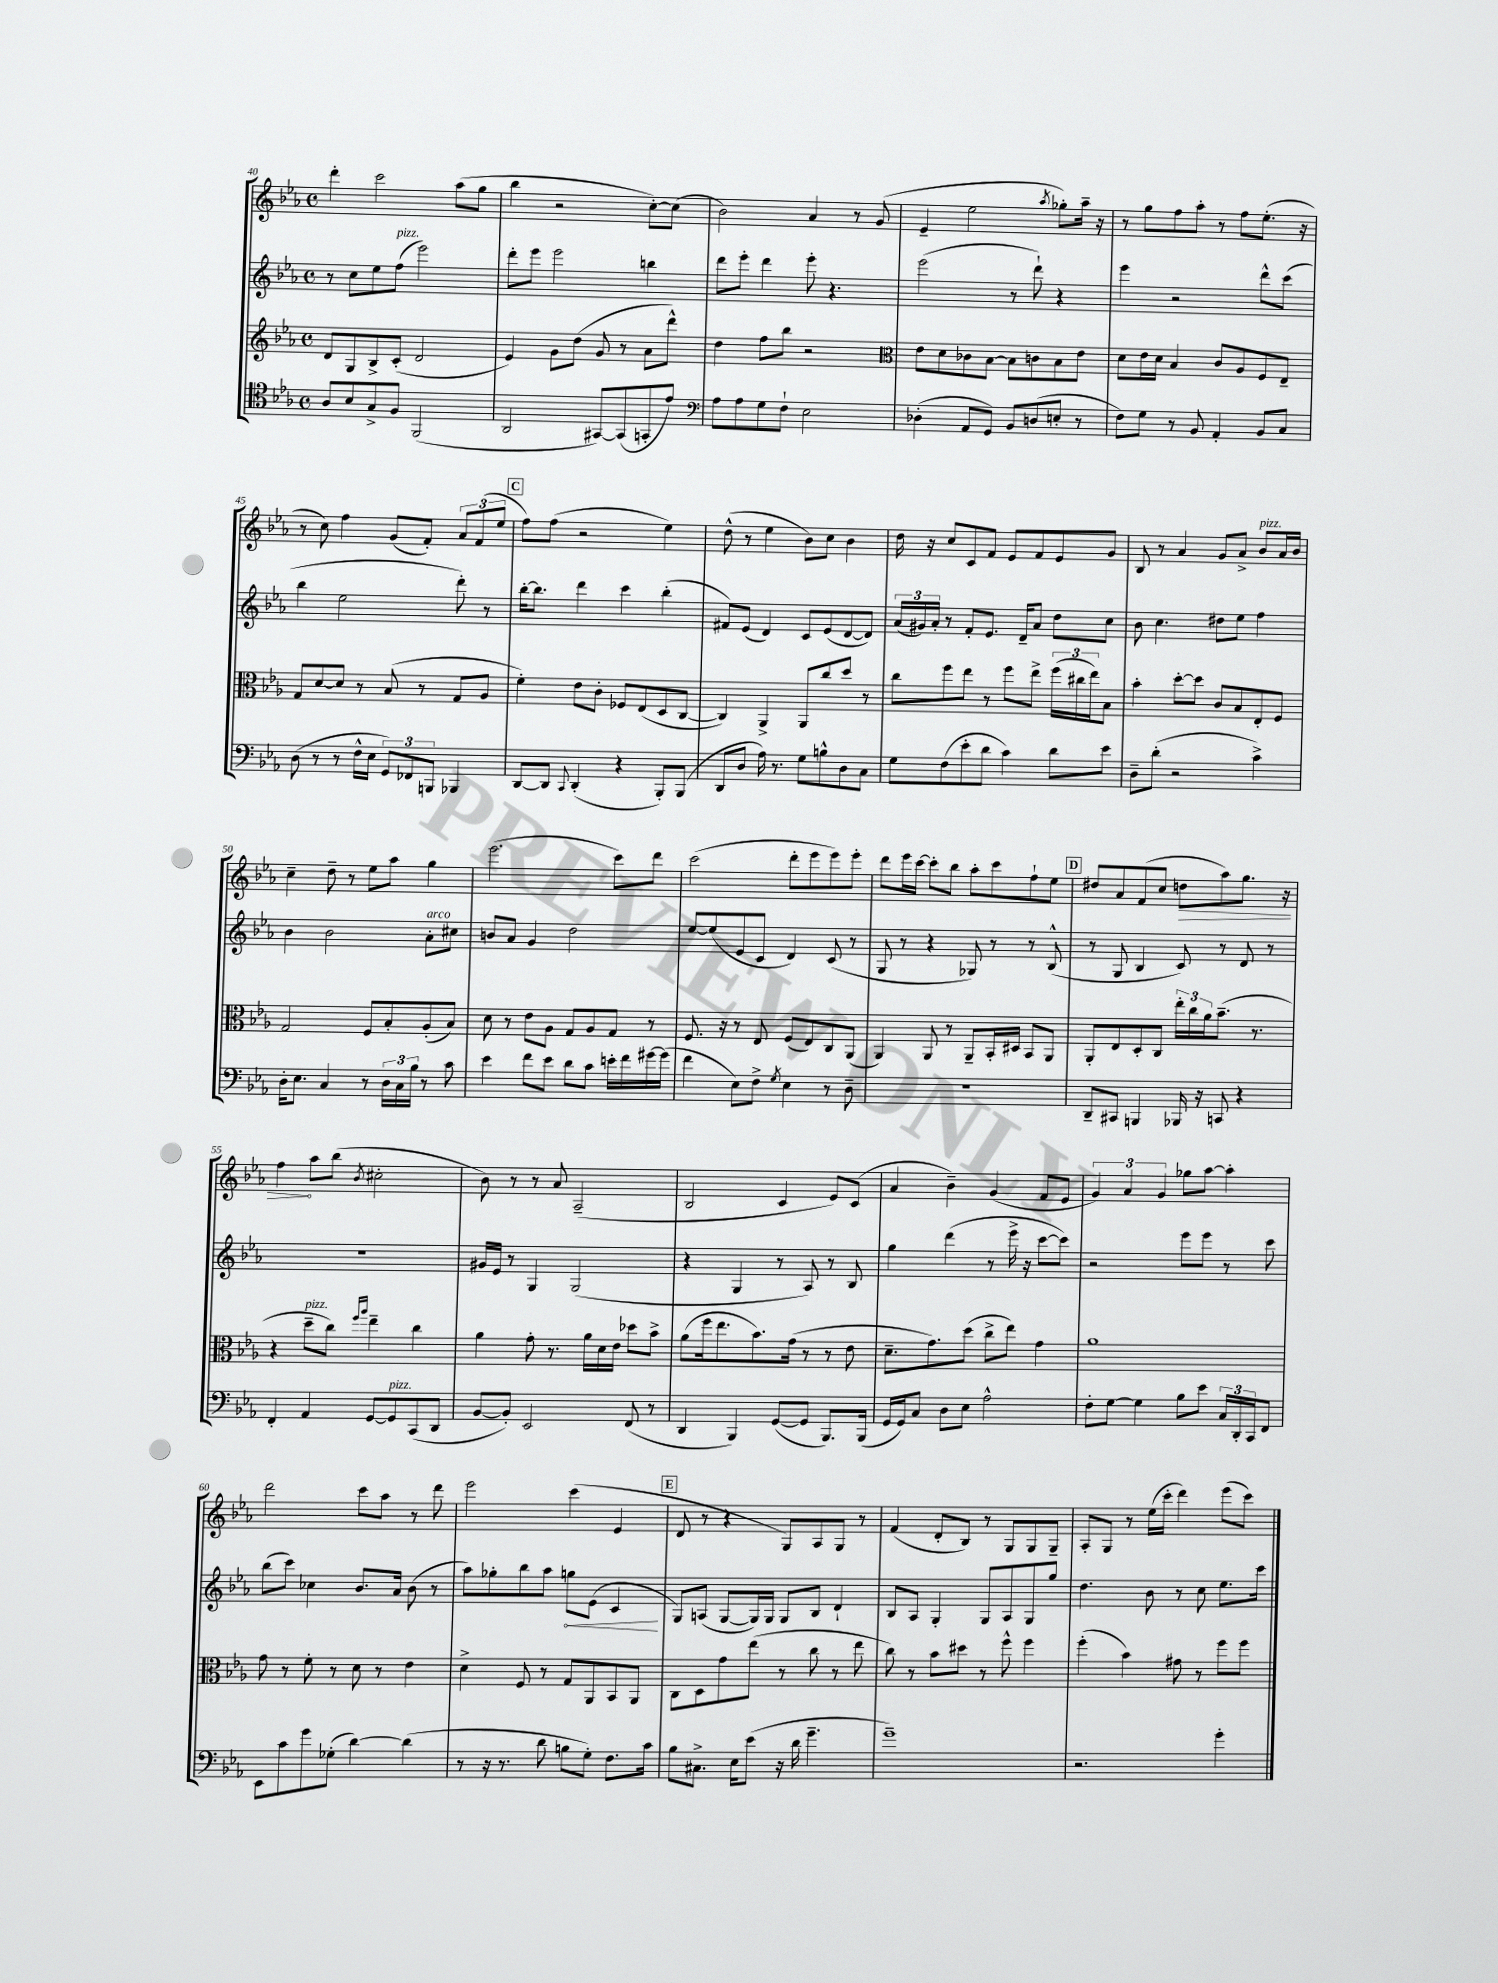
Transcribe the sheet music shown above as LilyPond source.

<<
\new StaffGroup <<
\new Staff = "s0" {
    \clef treble \key ees \major \defaultTimeSignature \time 4/4
    d'''4-. c'''2 aes''8( g''8 |
    bes''4 r2 c''8~-.) c''8( |
    bes'2) aes'4 r8 g'8( |
    ees'4-- ees''2 \acciaccatura { aes''8 } ges''8-.) aes''16-- r16 |
    r8 g''8 f''8 aes''8-. r8 f''8 ees''8.-.( r16 |
    r8 c''8) f''4 g'8( f'8-.) \tuplet 3/2 { aes'8 f'8( ees''8 } |
    \mark \markup { \box "C" } f''8) f''8( r2 ees''4) |
    d''8-^( r8 ees''4 bes'8) c''8 bes'4 |
    d''16 r16 c''8 c'8 f'8 ees'8 f'8 ees'8 g'8 |
    bes8 r8 aes'4 g'8 aes'8-> bes'8^\markup { \italic "pizz." } aes'16 bes'16 |
    c''4-- d''8-- r8 ees''8 aes''8 g''4 |
    ees'''2.( c'''8) d'''8 |
    c'''2( d'''8-. ees'''8 ees'''8) ees'''8-. |
    d'''8 ees'''16 c'''16~ c'''8-. bes''8 aes''8-. c'''8 f''8-! ees''8 |
    \mark \markup { \box "D" } dis''8 aes'8 f'8( c''8 \once \override Hairpin.circled-tip = ##t d''8\> aes''8) g''8. r16 |
    f''4\! aes''8 bes''8( \acciaccatura { bes'8 } cis''2-. |
    bes'8) r8 r8 aes'8 aes2--( |
    bes2 c'4 ees'8) c'8( |
    aes'4 bes'4--) g'4( f'8 ees'8 |
    \tuplet 3/2 { g'4) aes'4 g'4 } ges''8 aes''8~ aes''4-. |
    d'''2 c'''8 aes''8 r8 d'''8 |
    ees'''2 c'''4( ees'4 |
    \mark \markup { \box "E" } d'8 r8 r4 g8) aes8 g8 r8 |
    f'4( d'8-. bes8) r8 g8 g8 g8-- |
    aes8-. g8 r8 ees''16( c'''16-. d'''4) ees'''8( c'''8) \bar "|." |
}
\new Staff = "s1" {
    \clef treble \key ees \major \defaultTimeSignature \time 4/4
    r8 c''8 ees''8 f''8^\markup { \italic "pizz." }( ees'''2) |
    d'''8-. ees'''8 ees'''2 b''4 |
    d'''8 ees'''8-. d'''4 ees'''8-. r4. |
    ees'''2( r8 d'''8-!) r4 |
    ees'''4 r2 d'''8-^ c'''8( |
    bes''4 ees''2 d'''8-.) r8 |
    \mark \markup { \box "C" } bes''16~-. bes''8. d'''4 c'''4 bes''4-.( |
    fis'8) ees'8( d'4) c'8 ees'8( d'8~ d'8) |
    \tuplet 3/2 { aes'16( gis'16) aes'16-. } r8 f'8-. ees'8. d'16-- aes'8 d''8 c''8 |
    bes'8 c''4. dis''8 ees''8 f''4 |
    bes'4 bes'2 aes'8-.^\markup { \italic "arco" } cis''8 |
    b'8 aes'8 g'4 d''2 |
    ees''8~ ees''8( ees'8 c'8 d'4) c'8( r8 |
    g8 r8 r4 ges8) r8 r8 bes8-^( |
    \mark \markup { \box "D" } r8 g8 bes4 c'8) r8 d'8 r8 |
    R1 |
    gis'16 ees'16 r8 g4 g2( |
    r4 g4 r8 aes8) r8 bes8 |
    g''4 d'''4( r8 ees'''16-> r16 c'''8~ c'''8) |
    r2 ees'''8 ees'''8 r8 c'''8 |
    bes''8( c'''8) ces''4 bes'8. aes'16 bes'8( r8 |
    aes''8) ges''8-. bes''8 aes''8 \once \override Hairpin.circled-tip = ##t g''8\< ees'8( c'4\! |
    \mark \markup { \box "E" } g8) a8( g8~ g16) g16 g8 bes8 d'4-! |
    bes8 aes8 g4-. g8 aes8 g8 g''8 |
    d''4. bes'8 r8 c''8 ees''8. c'''16 \bar "|." |
}
\new Staff = "s2" {
    \clef treble \key ees \major \defaultTimeSignature \time 4/4
    d'8 g8 bes8-> c'8-.( d'2 |
    ees'4) g'8 d''8( g'8 r8 aes'8 d'''8-^) |
    d''4 f''8 bes''8 r2 |
    \clef alto ees'8 d'8 ces'8 bes8~ bes8 c'8 bes8 ees'8 |
    d'8 ees'16 d'16 bes4 c'8 aes8 f8 ees8-- |
    g8 d'8~ d'8 r8 bes8( r8 g8 aes8 |
    \mark \markup { \box "C" } f'4-.) ees'8 c'8-. fes8 ees8( d8 c8~ |
    c4) aes,4-> aes,8 c''8 d''8 r8 |
    c''8 f''8 ees''8 r8 f''8 ees''8-> \tuplet 3/2 { f''16( cis''16 ees''16) } bes8 |
    bes'4-. d''8~-. d''8 c'8 bes8 ees8-. f8 |
    g2 f8 bes8-. aes8-.( bes8) |
    d'8 r8 ees'8 aes8 g8 aes8 g8 r8 |
    f8. r16 r8 ees8 f8( ees8) c8 aes,8( |
    aes,4) aes,8 r8 aes,8-- bes,16-. dis16 bes,8 aes,8 |
    \mark \markup { \box "D" } aes,8-. ees8 d8-. c8 \tuplet 3/2 { ees''16-. c''16 aes'16 } bes'8.--( r8. |
    r4 d''8--^\markup { \italic "pizz." } c''8) \grace { f''16 aes''16 } ees''4-- c''4 |
    aes'4 g'8-. r8. aes'16 d'16 ees'16 des''8 bes'8-> |
    aes'8( f''16 ees''8. bes'8.) g'16( r8 r8 ees'8 |
    d'8.-- g'8.) d''8( c''8-> ees''8) g'4 |
    aes'1 |
    g'8 r8 f'8-. r8 d'8 r8 ees'4 |
    d'4-> f8 r8 g8 aes,8 bes,8 aes,8 |
    \mark \markup { \box "E" } c8 d8 g'8 ees''8( r8 c''8 r8 ees''8 |
    c''8) r8 bes'8 dis''8 r8 f''8-^ f''4 |
    f''4-.( bes'4) gis'8 r8 f''8 f''8 \bar "|." |
}
\new Staff = "s3" {
    \clef tenor \key ees \major \defaultTimeSignature \time 4/4
    aes8 bes8 g8-> f8 f,2( |
    aes,2 gis,8~) gis,8( g,8-. ees'8) |
    \clef bass aes8 aes8 g8 f8-! ees2 |
    des4-.( aes,8 g,8) bes,8 d8( e8-. r8 |
    f8) g8 r8 bes,8 aes,4-. bes,8 c8 |
    d8( r8 r8 f16-^ ees16 \tuplet 3/2 { g,8) fes,8 b,,8 } bes,,4 |
    \mark \markup { \box "C" } d,8~ d,8 \appoggiatura { c,8 } d,4-.( r4 bes,,8-.) bes,,8( |
    d,8 d8 aes16) r8. g8 b8-^ d8 c8 |
    g8 f8( ees'8-. d'8 c'4) d'8 ees'8 |
    d8-- d'8-.( r2 c'4->) |
    d16-. ees8. c4 r8 \tuplet 3/2 { d16 c16 bes16 } r8 c'8 |
    ees'4 f'8 ees'8 d'8 c'8 e'16-. f'16 gis'16~ gis'16( |
    f'4 ees8) f8-> \acciaccatura { g8 } ees4 r8 d8-- |
    R1 |
    \mark \markup { \box "D" } d,8-- cis,8 b,,4 bes,,16 r16 c,8 r4 |
    f,4-. aes,4 g,8~ g,8^\markup { \italic "pizz." } c,8( d,8 |
    bes,8~ bes,8-.) ees,2 f,8( r8 |
    d,4 bes,,4) g,8~( g,8 bes,,8.) bes,,16( |
    g,16 g,16) c8 d8 ees8 aes2-^ |
    f8-. g8~ g4 bes8 ees'8 \tuplet 3/2 { c16 d,16-. c,16 } f,8 |
    ees,8 c'8 g'8 ges8-.( d'4~) d'4( |
    r8 r16 r8. d'8 b8 g8-.) f8. c'16 |
    \mark \markup { \box "E" } bes8 cis8.-> ees16 ees'8( r16 d'16 g'4.-- |
    g'1--) |
    r2. g'4-. \bar "|." |
}
>>
>>
\layout { \context { \Score currentBarNumber = #40 } }
